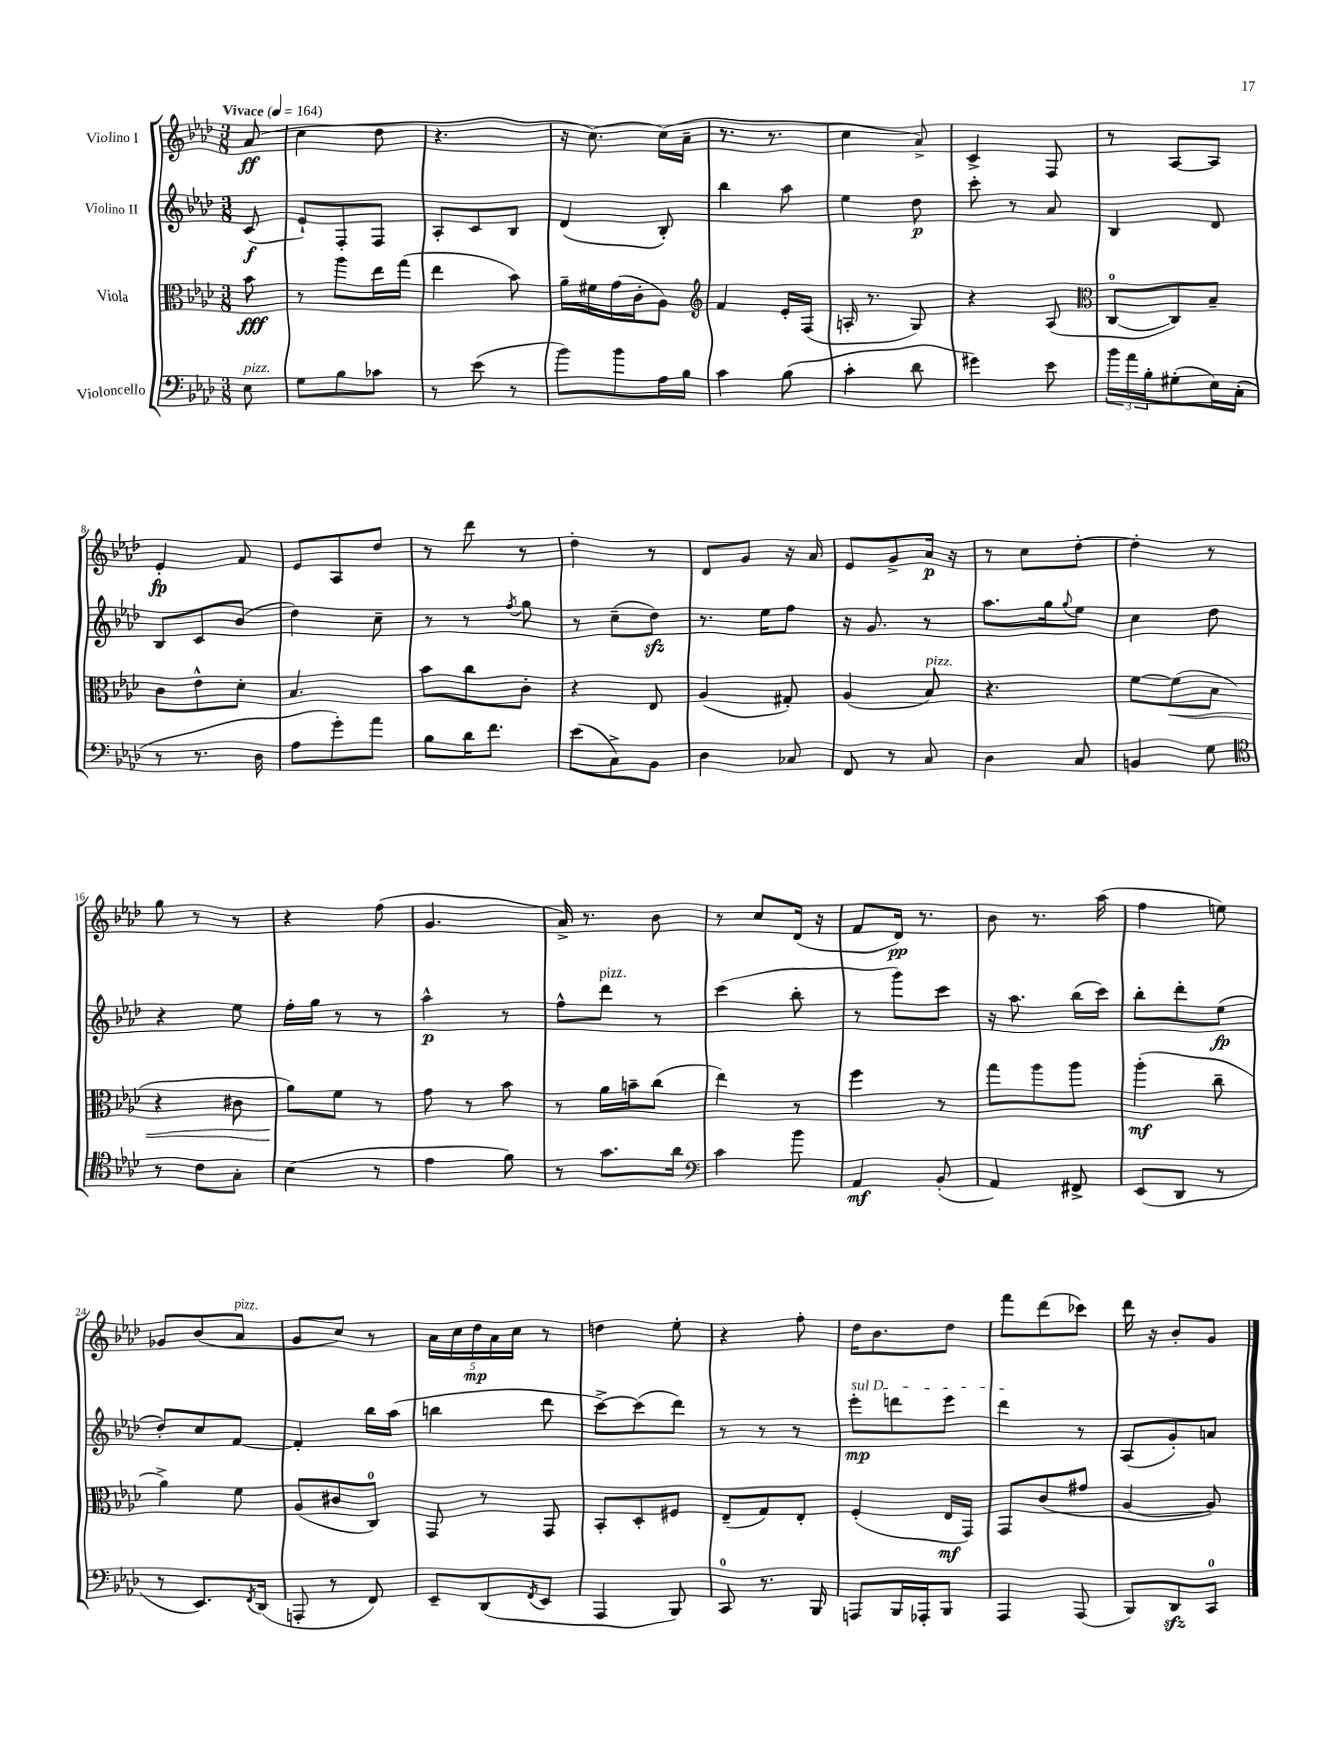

**kern	**kern	**kern	**kern
*staff4	*staff3	*staff2	*staff1
*clefF4	*clefC3	*clefG2	*clefG2
*k[b-e-a-d-]	*k[b-e-a-d-]	*k[b-e-a-d-]	*k[b-e-a-d-]
*M3/8	*M3/8	*M3/8	*M3/8
*MM164	*MM164	*MM164	*MM164
8E-\	8b-\	(8c/	(8a-/
=	=	=	=
8G\L	8r	8e-`/L)	4cc\
8B-\	8aa-\L	8F'/	.
8c-\J	16ee-\L	8F/J	8dd-\
.	(16gg\JJ	.	.
=	=	=	=
8r	4ee-\	8A-'/L	4.r
(8e-\	.	8c/	.
8r	8b-\)	8B-/J	.
=	=	=	=
8b-\L)	16a-~\LL	(4d-/	16r
.	16f#\	.	[8.cc\)
8b-\	(16g\	.	.
.	16c'\J	.	.
16A-\L	8A-\J)	8B-'/)	(16cc\]LL
16B-\JJ	.	.	16a-~\JJ
=	=	=	=
*	*clefG2	*	*
4c\	4f/	4bb-\	8.r
.	.	.	8.r
(8B-\	16e-'/LL	8aa-\	.
.	(16F/JJ	.	.
=	=	=	=
4c'\	16A'/	4ee-\	4cc\
.	8.r	.	.
8d-\	8G/)	8dd-\	8a-^/)
=	=	=	=
4g#\)	4r	8ccc'\	4c^/
.	.	8r	.
8e-\	(8A-/	8a-/	8F/
=	=	=	=
*	*clefC3	*	*
24b-\LL	[8C/L	4B-/	8r
24a-\	.	.	.
24B-'\J	.	.	.
(8G#'\	8C/])	.	[8A-/L
16E-\L)	8B-~/J	8d-/	8A-/]J
(16C'\JJ	.	.	.
=	=	=	=
8r	8c\L	8B-/L	4e-'/
8.r	8e-^^\	8c/	.
.	8d-'\J	(8b-/J	8f/
16D-\	.	.	.
=	=	=	=
8A-\L	4.B-/	4dd-\)	8e-/L
8g'\)	.	.	8A-/
8a-\J	.	8cc~\	8dd-/J
=	=	=	=
8B-\L	8b-\L	8r	8r
16d-\K	8cc\	8r	8ddd-\
8.f\J	.	.	.
.	.	8qff/	.
.	8c'\J	8gg\	8r
=	=	=	=
(8e-\L	4r	8r	4dd-'\
8C^\)	.	(8cc~\L	.
8BB-\J	8E-/	8dd-\J)	8r
=	=	=	=
4D-\	(4A-/	8.r	8d-/L
.	.	.	8g/J
.	.	16ee-\LK	.
8C-/	8G#'/)	8ff\J	16r
.	.	.	16a-/
=	=	=	=
8FF/	(4A-/	16r	8e-/L
.	.	8.g/	.
8r	.	.	8g^/
8C/	8B-/)	8r	16a-/Jk
.	.	.	16r
=	=	=	=
4D-\	4.r	8.aa-\L	8r
.	.	.	8cc\L
.	.	16gg\k	.
.	.	8qqgg/	.
8C/	.	8ee-\J	[8dd-'\J
=	=	=	=
4BB/	[8f\L	4cc\	4dd-'\]
.	(8f\]	.	.
8G\	8B-\J	8dd-\	8r
=	=	=	=
*clefC4	*	*	*
8r	4r	4r	8gg\
8c\L	.	.	8r
8G'\J	8c#\	8ee-\	8r
=	=	=	=
(4B-\	8a-\L)	16ff'\LL	4r
.	.	16gg\JJ	.
.	8f\J	8r	.
8r	8r	8r	(8ff\
=	=	=	=
4e-\	8g\	4aa-^^\	4.g/
.	8r	.	.
8f\)	8b-\	8r	.
=	=	=	=
8r	8r	8ff^^\L	16a-^/)
.	.	.	8.r
8.g\L	16a-\LL	8ddd-\J	.
.	16b~\J	.	.
.	(8cc\J	8r	8b-\
16a-\Jk	.	.	.
=	=	=	=
*clefF4	*	*	*
4c\	4ee-\)	(4ccc\	8r
.	.	.	8cc/L
8b-\	8r	8bb-'\	(16d-/Jk
.	.	.	16r
=	=	=	=
4AA-/	4ff\	8r	8f/L
.	.	8ggg\L)	16d-/Jk)
.	.	.	8.r
(8BB-'/	8r	8ccc\J	.
=	=	=	=
4AA-/)	8gg\L	16r	8b-\
.	.	8.aa-\	.
.	8aa-\	.	8.r
8FF#^/	8aa-\J	(16bb-\LL	.
.	.	16ccc\JJ)	(16aa-\
=	=	=	=
(8EE-/L	(4aa-'\	8bb-'\L	4ff\
8DD-/J	.	8ddd-'\	.
8r	8cc~\	(8ee-\J	8ee\)
=	=	=	=
8r	4a-^\)	8dd-'/L)	8g-/L
8.EE-/L)	.	8cc/	(8b-/
.	8f\	[8f/J	8a-/J
8qFF/	.	.	.
(16DD-/Jk	.	.	.
=	=	=	=
8AAA'/	(8A-/L	4f'/]	8g/L
8r	8c#/	.	8cc/J)
8FF/)	8C/J)	16bb-\LL	8r
.	.	(16aa-\JJ	.
=	=	=	=
8EE-~/L	8GG/	4bb\	20a-\LL
.	.	.	20cc\
.	.	.	20dd-\
(8DD-/	8r	.	.
.	.	.	20a-\
.	.	.	20cc\JJ
8qFF/	.	.	.
8EE-/J	8GG/	8ddd-\	8r
=	=	=	=
4AAA-/	8BB-'/L	[8ccc^\L)	4dd\
.	8D-'/	(8ccc\]	.
8BBB-/)	8F#/J	8ddd-\J)	8ee-'\
=	=	=	=
8CC/	(8E-~/L	8r	4r
8.r	8G/)	8r	.
.	8E-'/J	8r	8ff'\
16BBB-/	.	.	.
=	=	=	=
8AAA/L	(4F'/	8eee-'\L	16dd-\LK
.	.	.	8.b-\
16BBB-/L	.	8ddd\	.
16AAA-'/J	.	.	.
8BBB-/J	16E-/LL	8eee-\J	8dd-\J
.	16GG/JJ)	.	.
=	=	=	=
4AAA-/	8GG/L	4ddd-\	8fff\L
.	(8c/	.	(8ddd-\
(8AAA-/	8g#/J	8r	8ccc-\J)
=	=	=	=
8BBB-/L)	[4A-/	(8A-/L	16ddd-\
.	.	.	16r
8DD-/	.	8g'/)	8b-'/L
8CC/J	8A-/])	8a/J	8g/J
==	==	==	==
*-	*-	*-	*-
